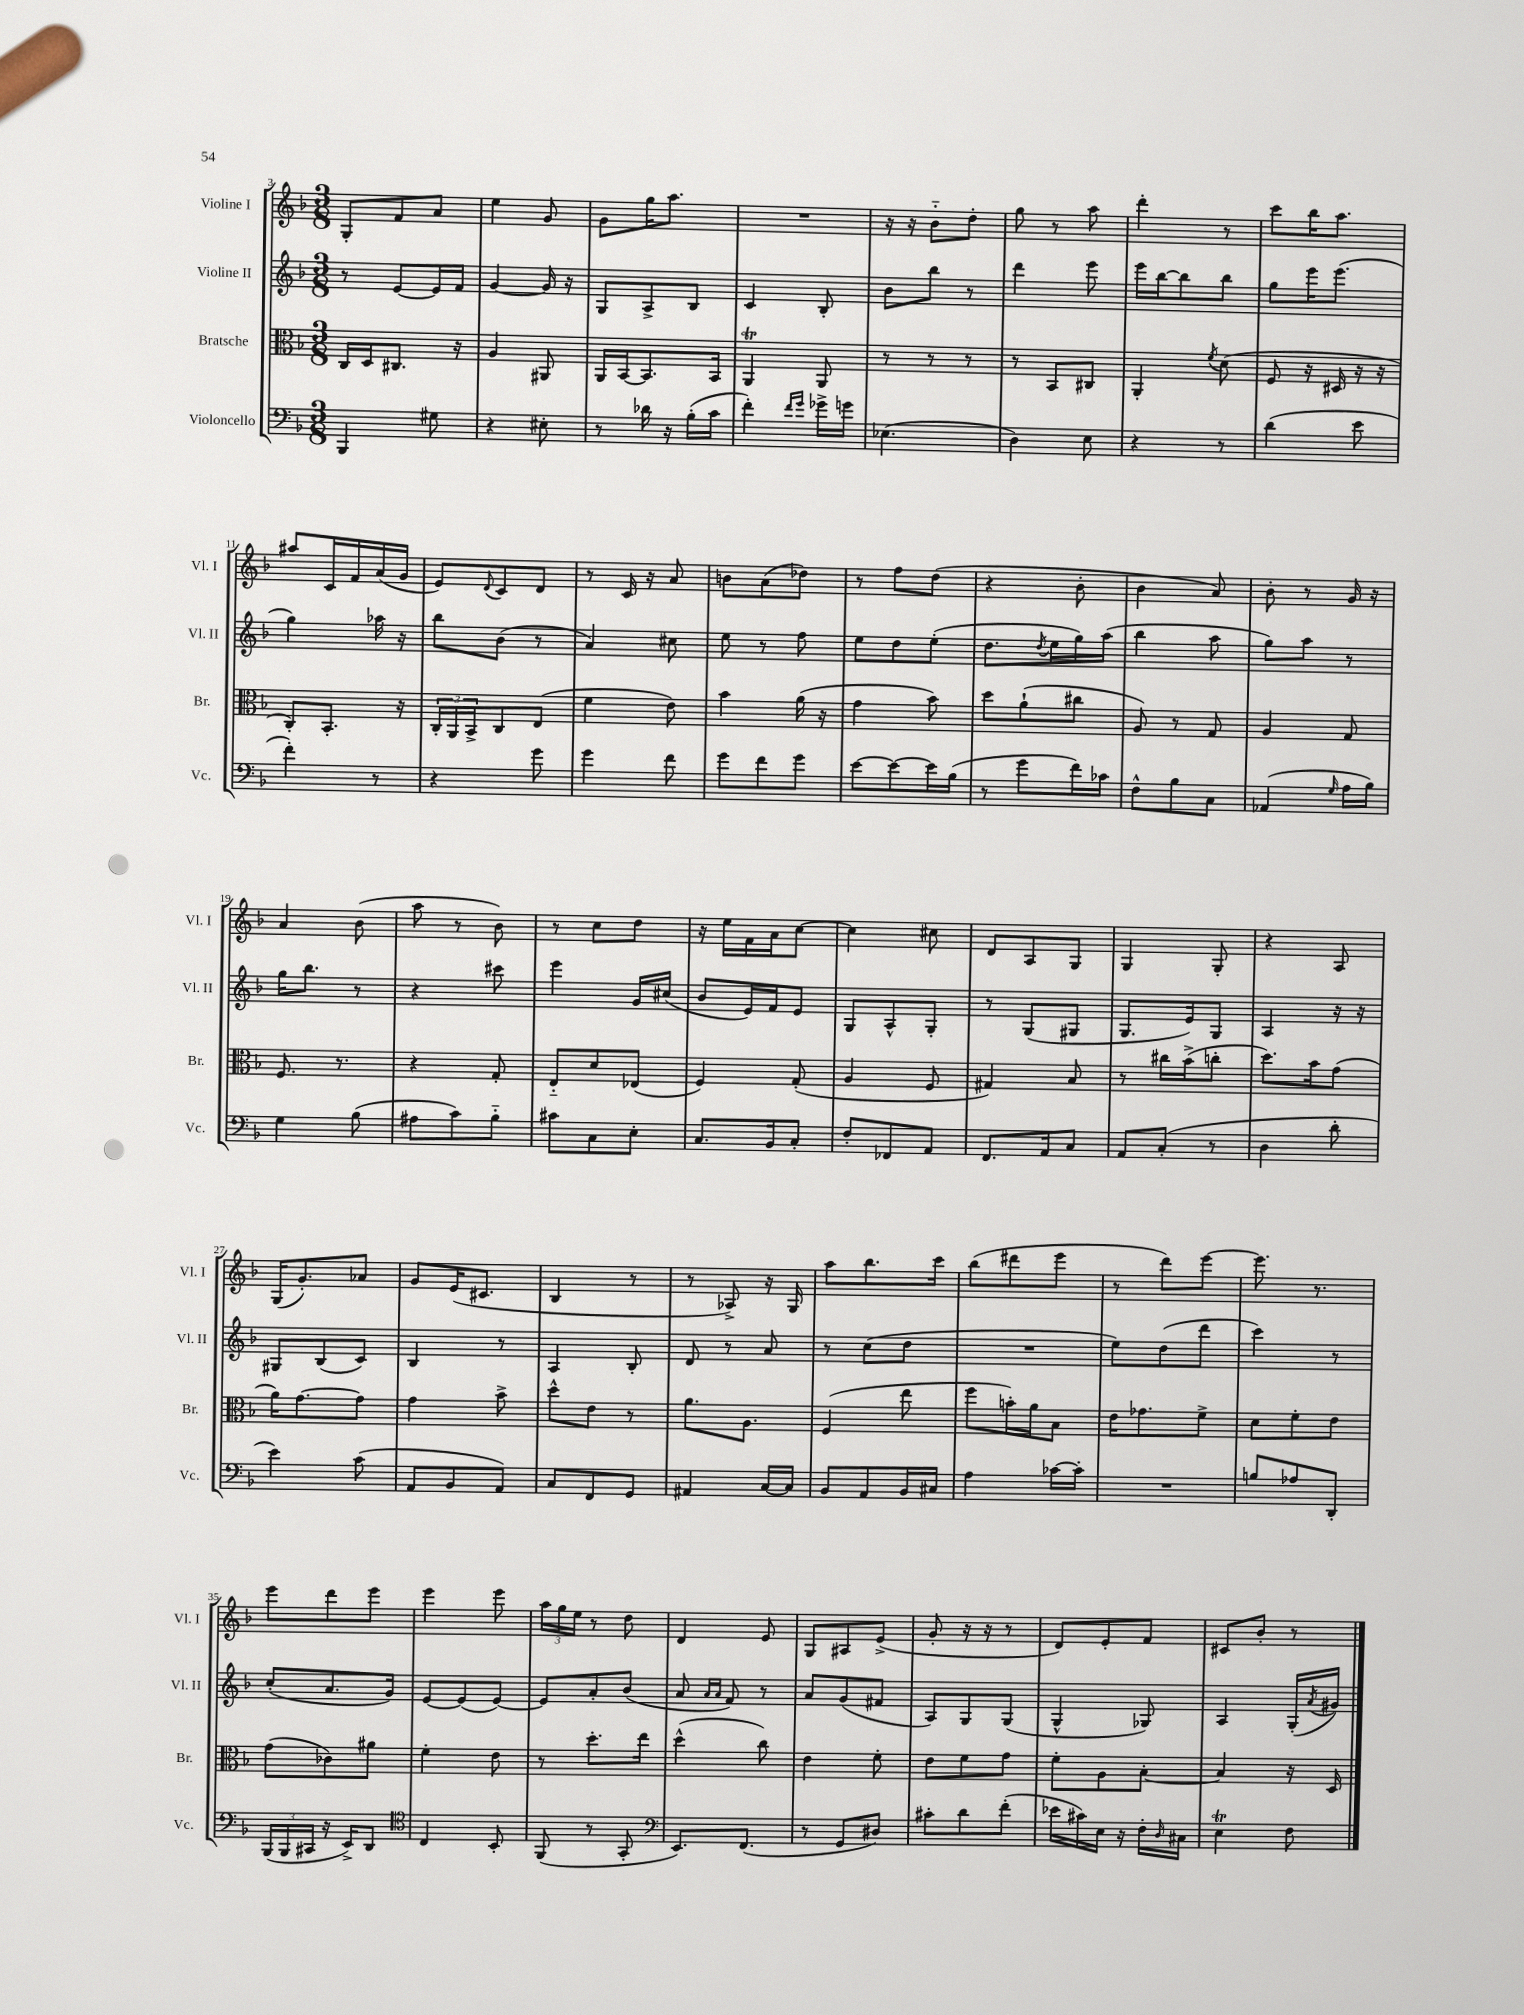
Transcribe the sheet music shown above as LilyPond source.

<<
\new StaffGroup <<
\new Staff = "s0" \with { instrumentName = "Violine I" shortInstrumentName = "Vl. I" } {
    \clef treble \key f \major \numericTimeSignature \time 3/8
    g8-. f'8 a'8 |
    e''4 g'8 |
    g'8 g''16 a''8. |
    R4. |
    r16 r16 bes'8-_ d''8-. |
    g''8 r8 a''8 |
    d'''4-. r8 |
    c'''8 bes''16 a''8. |
    ais''8 c'16 f'16 a'16( g'16 |
    e'8) \appoggiatura { d'8 } c'8 d'8 |
    r8 c'16 r16 a'8 |
    b'8 a'8( des''8) |
    r8 f''8 d''8( |
    r4 bes'8-. |
    bes'4 a'8) |
    bes'8-. r8 g'16 r16 |
    a'4 bes'8( |
    a''8 r8 bes'8) |
    r8 c''8 d''8 |
    r16 e''16 f'16 a'16 c''8~ |
    c''4 cis''8 |
    d'8 a8 g8 |
    g4 g8-. |
    r4 a8 |
    g16( g'8.-.) aes'8 |
    g'8 e'16( cis'8. |
    bes4 r8 |
    r8 aes8->) r16 g16 |
    a''8 bes''8. c'''16 |
    bes''8( dis'''8 e'''8 |
    r8 d'''8) e'''8~ |
    e'''8. r8. |
    e'''8 d'''8 e'''8 |
    e'''4 e'''8 |
    \tuplet 3/2 { a''16 g''16 e''16 } r8 d''8 |
    d'4 e'8 |
    g8 ais8 e'8->( |
    g'8-. r16 r16 r8 |
    d'8) e'8-. f'8 |
    cis'8 bes'8-. r8 \bar "|." |
}
\new Staff = "s1" \with { instrumentName = "Violine II" shortInstrumentName = "Vl. II" } {
    \clef treble \key f \major \numericTimeSignature \time 3/8
    r8 e'8~ e'16 f'16 |
    g'4~ g'16 r16 |
    g8 a8-> bes8 |
    c'4 bes8-. |
    bes'8 bes''8 r8 |
    d'''4 e'''8 |
    e'''16 bes''16~ bes''8 bes''8 |
    g''8 e'''16 e'''8.( |
    g''4) aes''16 r16 |
    bes''8 bes'8( r8 |
    a'4) cis''8 |
    e''8 r8 f''8 |
    e''8 d''8 e''8-.( |
    d''8. \acciaccatura { d''8 } e''16 g''16) a''16( |
    bes''4 a''8 |
    g''8) a''8 r8 |
    g''16 bes''8. r8 |
    r4 cis'''8 |
    e'''4 g'16 cis''16( |
    bes'8 e'16) f'16 e'8 |
    g8 a8-^ g8-. |
    r8 g8( gis8 |
    g8. e'16) g8 |
    a4 r16 r16 |
    gis8 bes8( c'8) |
    bes4 r8 |
    a4 bes8-. |
    d'8 r8 a'8 |
    r8 c''8( d''8 |
    R4. |
    e''8) d''8( d'''8 |
    c'''4) r8 |
    c''8-.( a'8. g'16) |
    e'8~ e'8( e'8~) |
    e'8 a'8-. bes'8( |
    a'8 \grace { a'16 a'16 } f'8) r8 |
    a'8 g'8( fis'8 |
    a8) g8 g8( |
    g4-^ ges8) |
    a4 g16-.( \acciaccatura { a'8 } gis'16) \bar "|." |
}
\new Staff = "s2" \with { instrumentName = "Bratsche" shortInstrumentName = "Br." } {
    \clef alto \key f \major \numericTimeSignature \time 3/8
    c16 d16 cis8. r16 |
    a4 ais,8 |
    a,16 bes,16~ bes,8. bes,16 |
    a,4\trill a,8 |
    r8 r8 r8 |
    r8 bes,8 cis8 |
    a,4-. \acciaccatura { f'8 } d'8( |
    f8 r16 dis16 r16 r16 |
    c8-.) bes,8.-. r16 |
    \tuplet 3/2 { c16-. a,16 bes,16-> } c8 e8( |
    f'4 e'8) |
    bes'4 a'16( r16 |
    g'4 bes'8) |
    d''8 a'8-!( cis''8 |
    a8) r8 g8 |
    a4 g8 |
    f8. r8. |
    r4 g8-. |
    e8-_ d'8 ees8( |
    f4) g8-.( |
    a4 f8 |
    gis4) bes8 |
    r8 cis''16 bes'16->( c''8-. |
    d''8.) bes'16 g'8( |
    a'16) g'8.~ g'8 |
    g'4 bes'8-> |
    d''8-^ e'8 r8 |
    a'8. a8. |
    f4( e''8 |
    f''8 b'16-.) a'16 bes8 |
    e'16 ges'8. f'8-> |
    d'8 f'8-. e'8 |
    g'8( ces'8) ais'8 |
    f'4-. e'8 |
    r8 d''8.-. e''16 |
    d''4-^( c''8) |
    e'4 f'8-. |
    e'8 f'8 g'8 |
    f'8-. a8 bes8~-. |
    bes4 r16 d16 \bar "|." |
}
\new Staff = "s3" \with { instrumentName = "Violoncello" shortInstrumentName = "Vc." } {
    \clef bass \key f \major \numericTimeSignature \time 3/8
    bes,,4 gis8 |
    r4 eis8-. |
    r8 des'16 r16 bes16-.( c'16 |
    f'4-.) \grace { f'16 g'16 } ges'16-> g'16 |
    ees4.( |
    d4) e8 |
    r4 r8 |
    d'4( e'8 |
    f'4-.) r8 |
    r4 g'8 |
    g'4 f'8 |
    g'8 f'8 g'8 |
    e'8~ e'8~ e'16 bes16( |
    r8 g'8 f'16) ces'16 |
    f8-^ bes8 c8 |
    aes,4( \grace { g16 } a16 bes16) |
    g4 bes8( |
    ais8 c'8) bes8-_ |
    cis'8 c8 e8-. |
    c8. bes,16 c8-. |
    f8-. fes,8 a,8 |
    f,8. a,16 c8 |
    a,8 c8-.( r8 |
    d4 d'8-. |
    e'4) c'8( |
    a,8 bes,8 a,8) |
    c8 f,8 g,8 |
    ais,4 c16~ c16 |
    bes,8 a,8 bes,16 cis16 |
    a4 ces'16~ ces'16-. |
    R4. |
    b8 aes8 d,8-. |
    \tuplet 3/2 { bes,,16( bes,,16 cis,16 } r16 e,16->) d,8 |
    \clef tenor c4 bes,8-. |
    f,8( r8 g,8-. |
    \clef bass e,8.) f,8.( |
    r8 g,8 dis8) |
    cis'8-. d'8 f'8-.( |
    ees'16 cis'16) e16 r16 f16-. \grace { d16 } cis16 |
    e4\trill f8 \bar "|." |
}
>>
>>
\layout { \context { \Score currentBarNumber = #3 } }
